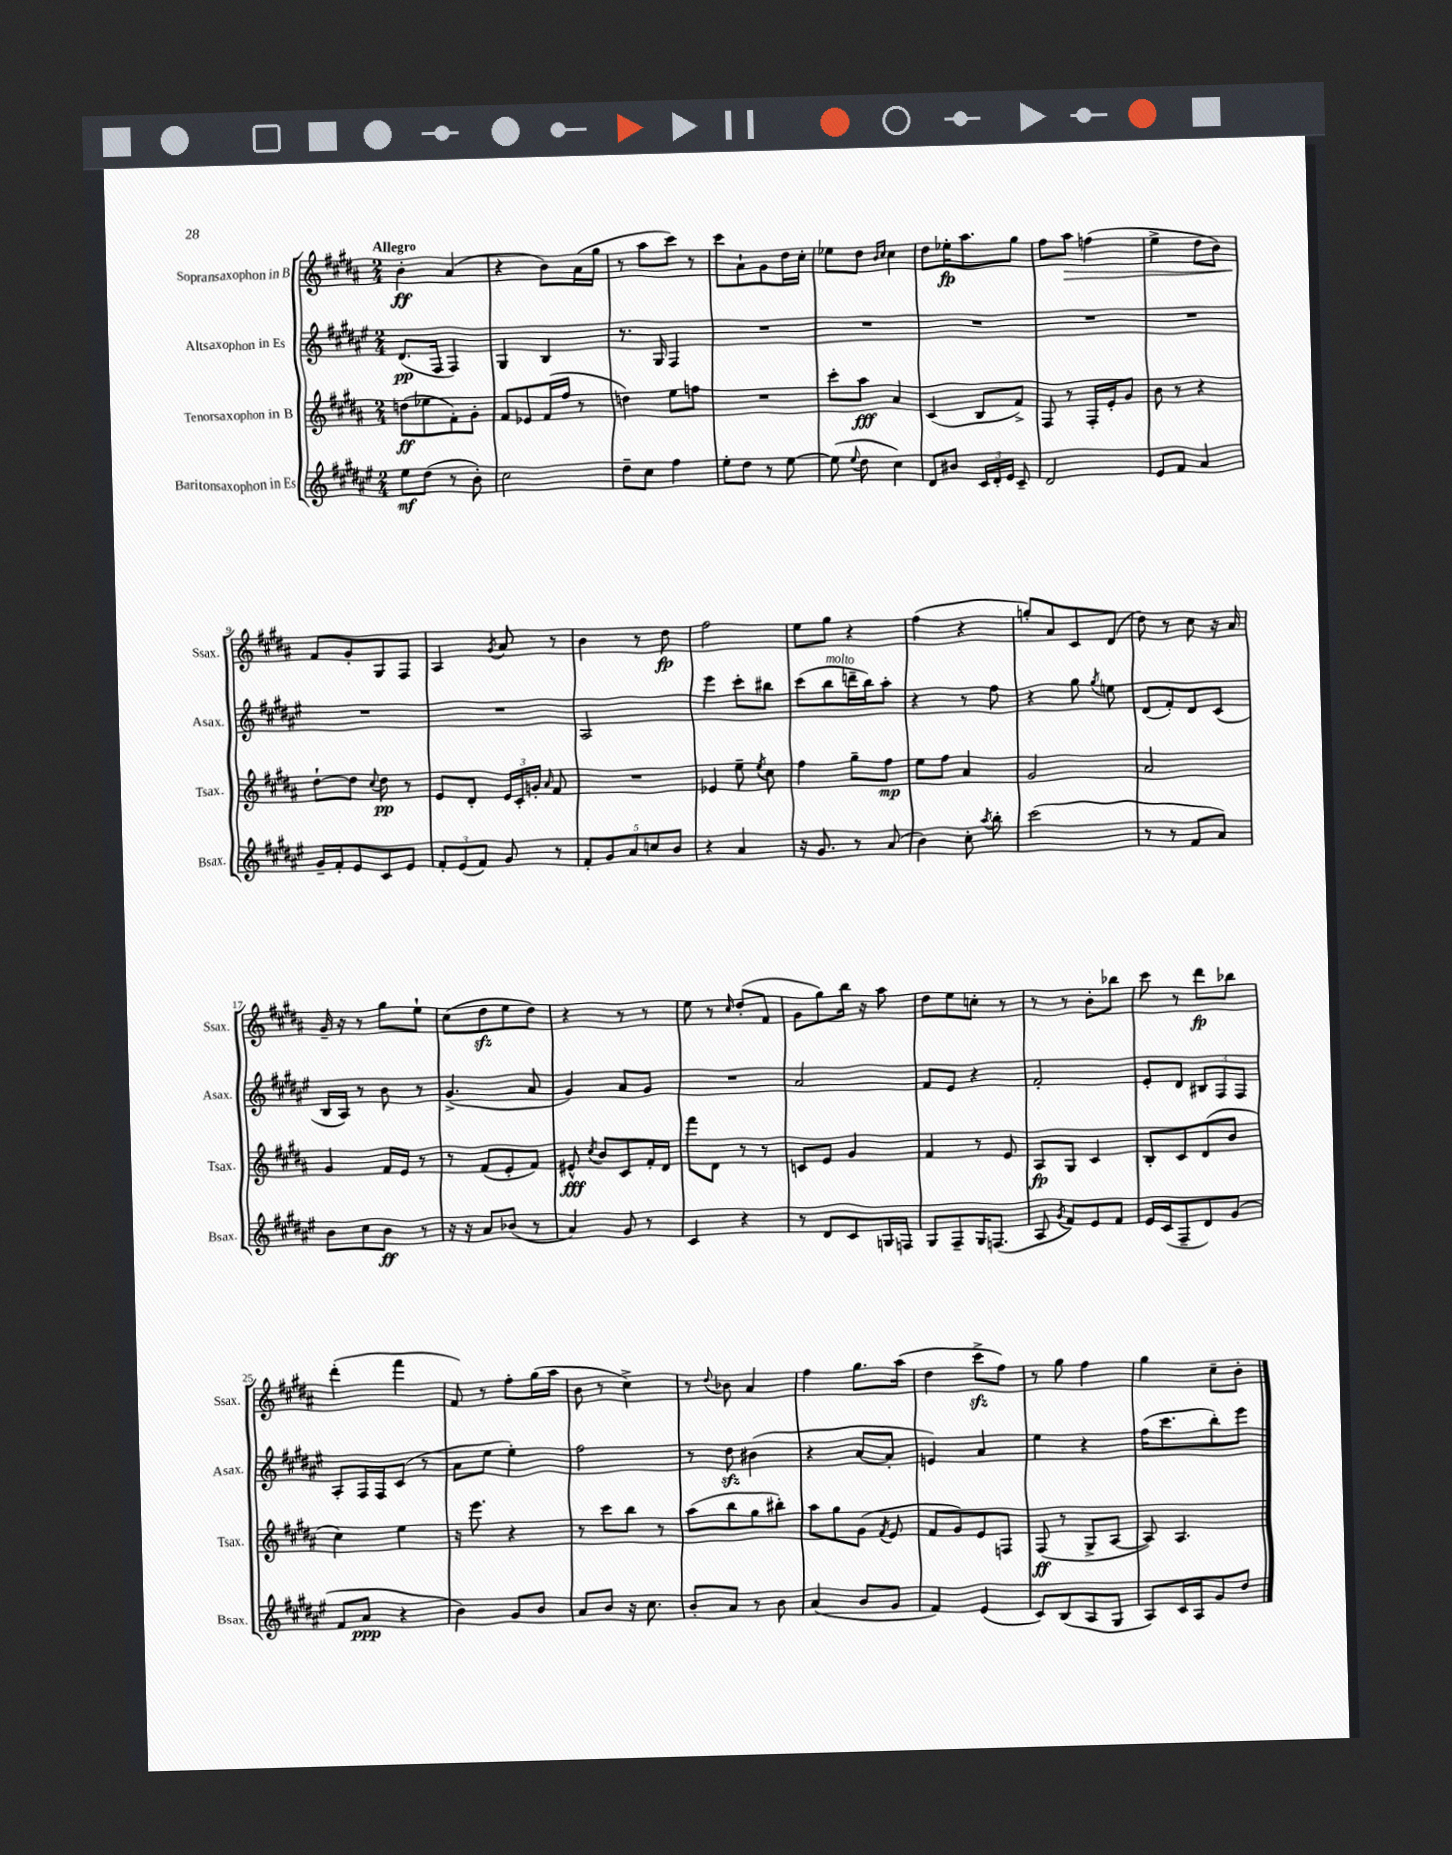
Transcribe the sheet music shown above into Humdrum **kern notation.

**kern	**dynam	**kern	**dynam	**kern	**dynam	**kern	**dynam
*part4	*part4	*part3	*part3	*part2	*part2	*part1	*part1
*staff4	*staff4	*staff3	*staff3	*staff2	*staff2	*staff1	*staff1
*I"Baritonsaxophon in Es	*	*I"Tenorsaxophon in B	*	*I"Altsaxophon in Es	*	*I"Sopransaxophon in B	*
*I'Bsax.	*	*I'Tsax.	*	*I'Asax.	*	*I'Ssax.	*
*clefG2	*	*clefG2	*	*clefG2	*	*clefG2	*
*k[f#c#g#d#a#e#]	*	*k[f#c#g#d#a#]	*	*k[f#c#g#d#a#e#]	*	*k[f#c#g#d#a#]	*
*M2/4	*	*M2/4	*	*M2/4	*	*M2/4	*
=1	=1	=1	=1	=1	=1	=1	=1
!	!	!	!	!	!	!LO:TX:a:B:t=Allegro	!
8ee#\L	mf	(8ddn\L	ff	(8.d#/L	pp	4b'\	ff
(8dd#\J	.	8ee-X\	.	.	.	.	.
.	.	.	.	16F#/Jk	.	.	.
8r	.	8f#'\)	.	4F#/)	.	(4a#/	.
8b'\)	.	8g#'\J	.	.	.	.	.
=2	=2	=2	=2	=2	=2	=2	=2
2cc#\	.	8f#/L	.	4G#/	.	4r	.
.	.	8e-X/	.	.	.	.	.
.	.	(16f#/L	.	4B/	.	8b\L)	.
.	.	16ff#/JJ	.	.	.	.	.
.	.	8r	.	.	.	(16a#\L	.
.	.	.	.	.	.	16gg#\JJ	.
=3	=3	=3	=3	=3	=3	=3	=3
8dd#~\L	.	4ddn\)	.	8.r	.	8r	.
8cc#\J	.	.	.	.	.	8aa#\L	.
.	.	.	.	16G#/	.	.	.
4ff#\	.	8ee\L	.	4F#/	.	8ccc#\J)	.
.	.	8ffn\J	.	.	.	8r	.
=4	=4	=4	=4	=4	=4	=4	=4
8ee#'\L	.	2r	.	2r	.	8ccc#\L	.
8dd#\J	.	.	.	.	.	8a#`\	.
8r	.	.	.	.	.	8g#\	.
[8ee#\	.	.	.	.	.	16dd#\L	.
.	.	.	.	.	.	16cc#'\JJ	.
=5	=5	=5	=5	=5	=5	=5	=5
(8ee#\]	.	8ccc#'\L	.	2r	.	8ee-X\L	.
8qqee#/	.	.	.	.	.	.	.
8dd#\	.	8aa#\J	fff	.	.	8dd#\J	.
.	.	.	.	.	.	16qqb/LL	.
.	.	.	.	.	.	16qqcc#/JJ	.
4cc#\)	.	4a#/	.	.	.	4cc#\	.
=6	=6	=6	=6	=6	=6	=6	=6
8d#/L	.	(4c#/	.	2r	.	8dd#\L	.
8b#X/J	.	.	.	.	.	16ee-X'\K	fp
.	.	.	.	.	.	8.aa#\	.
24c#/LL	.	8B/L	.	.	.	.	.
24d#'/	.	.	.	.	.	.	.
24e#/JJ	.	.	.	.	.	.	.
8c#~/	.	8f#^/J)	.	.	.	8gg#\J	.
=7	=7	=7	=7	=7	=7	=7	=7
2d#/	.	8F#/	.	2r	.	8ff#\L	.
!	!	!	!	!	!	!	!LO:HP:b
.	.	8r	.	.	.	8aa#\J	>
.	.	16F#'/LL	.	.	.	(4ffn\	.
.	.	16e'/J	.	.	.	.	.
.	.	8g#/J	.	.	.	.	.
=8	=8	=8	=8	=8	=8	=8	=8
8e#/L	.	8b\	.	2r	.	4ee^\	.
8f#/J	.	8r	.	.	.	.	.
4a#/	.	4r	.	.	.	8dd#\L	.
.	.	.	.	.	.	8b\J)	.
!!LO:LB:g=z
=9	=9	=9	=9	=9	=9	=9	=9
16g#~/LL	.	[8dd#`\L	.	2r	.	8f#/L	.
16f#'/J	.	.	.	.	.	.	.
8e#/	.	8dd#\J]	.	.	.	8g#'/	]
.	.	8qqcc#/	.	.	.	.	.
8c#/	.	8dd#\	pp	.	.	8G#/	.
8e#/J	.	8r	.	.	.	8F#/J	.
=10	=10	=10	=10	=10	=10	=10	=10
12f#'/L	.	8e/L	.	2r	.	4A#/	.
(12e#/	.	.	.	.	.	.	.
.	.	8d#'/J	.	.	.	.	.
12f#/J)	.	.	.	.	.	.	.
.	.	.	.	.	.	8qg#/	.
8g#/	.	24e/LL	.	.	.	8a#/	.
.	.	24c#'/	.	.	.	.	.
.	.	24gn'/JJ	.	.	.	.	.
.	.	16qqa#/	.	.	.	.	.
8r	.	8f#/	.	.	.	8r	.
=11	=11	=11	=11	=11	=11	=11	=11
10f#'/L	.	2r	.	2A#/	.	4b\	.
10g#/	.	.	.	.	.	.	.
10a#/	.	.	.	.	.	.	.
.	.	.	.	.	.	8r	.
10ccn/	.	.	.	.	.	.	.
.	.	.	.	.	.	8dd#\	fp
10b/J	.	.	.	.	.	.	.
=12	=12	=12	=12	=12	=12	=12	=12
4r	.	4e-X/	.	4eee#\	.	2ff#\	.
4a#/	.	8ee~\	.	8ccc#'\L	.	.	.
.	.	8qee/	.	.	.	.	.
.	.	8cc#\	.	8bb#X\J	.	.	.
=13	=13	=13	=13	=13	=13	=13	=13
16r	.	4ff#\	.	(8ccc#\L	.	8ee\L	.
8.g#/	.	.	.	.	.	.	.
!	!	!	!	!LO:TX:a:i:t=molto	!	!	!
.	.	.	.	8bb\	.	8gg#\J	.
8r	.	8gg#~\L	.	16dddn~\L	.	4r	.
.	.	.	.	16bb\J)	.	.	.
(8a#/	.	8ff#\J	mp	8aa#'\J	.	.	.
=14	=14	=14	=14	=14	=14	=14	=14
4b\)	.	8ee\L	.	4r	.	(4ff#\	.
.	.	8ff#\J	.	.	.	.	.
8cc#'\	.	4a#/	.	8r	.	4r	.
8qaa#/	.	.	.	.	.	.	.
8bb'\	.	.	.	8ff#\	.	.	.
=15	=15	=15	=15	=15	=15	=15	=15
(2ccc#\	.	2g#/	.	4r	.	8ggn'/L)	.
.	.	.	.	.	.	8a#/	.
.	.	.	.	8gg#\	.	8c#/	.
.	.	.	.	8qgg#/	.	.	.
.	.	.	.	8een\	.	(8d#/J	.
=16	=16	=16	=16	=16	=16	=16	=16
8r	.	2a#/	.	(8d#/L	.	8dd#\)	.
8r	.	.	.	8f#'/)	.	8r	.
8f#/L	.	.	.	8d#/	.	8cc#\	.
8a#/J)	.	.	.	(8c#/J	.	16r	.
.	.	.	.	.	.	16a#/	.
!!LO:LB:g=z
=17	=17	=17	=17	=17	=17	=17	=17
8b\L	.	4g#/	.	16B/LL	.	16g#~/	.
.	.	.	.	16A#/JJ)	.	16r	.
8cc#\	.	.	.	8r	.	8r	.
8b\J	ff	16f#/LL	.	8b\	.	8gg#\L	.
.	.	16e/JJ	.	.	.	.	.
8r	.	8r	.	8r	.	8ee`\J	.
=18	=18	=18	=18	=18	=18	=18	=18
16r	.	8r	.	(4.g#^/	.	(8cc#\L	.
16r	.	.	.	.	.	.	.
8a#/L	.	(8f#/L	.	.	.	8dd#zz\	.
(8b-X/J	.	8e'/	.	.	.	8ee\	.
8r	.	8f#/J)	.	8a#/	.	8dd#\J)	.
=19	=19	=19	=19	=19	=19	=19	=19
4a#/)	.	8e#X^^/	fff	4g#/)	.	4r	.
.	.	8qcc#/	.	.	.	.	.
.	.	8b/L	.	.	.	.	.
8g#/	.	8c#/	.	8a#/L	.	8r	.
8r	.	16f#'/L	.	8g#/J	.	8r	.
.	.	16d#/JJ	.	.	.	.	.
=20	=20	=20	=20	=20	=20	=20	=20
4c#/	.	8fff#\L	.	2r	.	8ee\	.
.	.	8d#\J	.	.	.	8r	.
.	.	.	.	.	.	16qqcc#/	.
4r	.	8r	.	.	.	(8dd#'/L	.
.	.	8r	.	.	.	8f#/J	.
=21	=21	=21	=21	=21	=21	=21	=21
8r	.	8cn/L	.	2a#/	.	8g#\L	.
8d#/L	.	8e/J	.	.	.	8gg#\)	.
8c#/	.	4g#/	.	.	.	16bb\Jk	.
.	.	.	.	.	.	16r	.
16Gn/L	.	.	.	.	.	8aa#\	.
16Fn/JJ	.	.	.	.	.	.	.
=22	=22	=22	=22	=22	=22	=22	=22
8G#/L	.	4f#/	.	8f#/L	.	8dd#\L	.
8F#~/	.	.	.	8e#/J	.	8ee\	.
16G#/K	.	8r	.	4r	.	8ccn'\J	.
(8.Fn/J	.	.	.	.	.	.	.
.	.	8e/	.	.	.	8r	.
=23	=23	=23	=23	=23	=23	=23	=23
8A#/	.	8A#/L	fp	2f#'/	.	8r	.
8qg#/	.	.	.	.	.	.	.
8f#/L)	.	8G#/J	.	.	.	8r	.
8e#/	.	4c#/	.	.	.	8b'\L	.
8f#/J	.	.	.	.	.	8bb-X\J	.
=24	=24	=24	=24	=24	=24	=24	=24
16e#/LL	.	8B'/L	.	8e#'/L	.	8ccc#\	.
(16c#/J	.	.	.	.	.	.	.
8F#~/	.	8c#/	.	8d#/J	.	8r	.
8d#/)	.	(8d#/	.	12B#X/L	.	8ddd#\L	fp
.	.	.	.	12F#/	.	.	.
(8g#/J	.	8b/J	.	.	.	8bb-X\J	.
.	.	.	.	12F#/J	.	.	.
!!LO:LB:g=z
=25	=25	=25	=25	=25	=25	=25	=25
8f#/L	.	4cc#\)	.	8A#'/L	.	(4ddd#'\	.
8a#/J	ppp	.	.	16F#/L	.	.	.
.	.	.	.	16F#/J	.	.	.
4r	.	4ee\	.	(8c#/J	.	4fff#\	.
.	.	.	.	8r	.	.	.
=26	=26	=26	=26	=26	=26	=26	=26
4b\)	.	16r	.	8a#\L	.	8f#/)	.
.	.	8.eee\	.	.	.	.	.
.	.	.	.	8ee#\J	.	8r	.
8g#/L	.	4r	.	4ee#'\)	.	8ff#'\L	.
8b/J	.	.	.	.	.	(16gg#\L	.
.	.	.	.	.	.	16aa#\JJ	.
=27	=27	=27	=27	=27	=27	=27	=27
8a#/L	.	8r	.	2ff#\	.	8b\	.
8b/J	.	8ccc#\L	.	.	.	8r	.
16r	.	8bb\J	.	.	.	4cc#^\)	.
8.cc#\	.	.	.	.	.	.	.
.	.	8r	.	.	.	.	.
=28	=28	=28	=28	=28	=28	=28	=28
8b'/L	.	(8aa#\L	.	8r	.	8r	.
.	.	.	.	.	.	8qqdd#/	.
8a#/J	.	8bb\	.	8dd#zz\	.	8b-X\	.
8r	.	8gg#\	.	(4b#X\	.	4a#/	.
8b\	.	8bb#X'\J)	.	.	.	.	.
=29	=29	=29	=29	=29	=29	=29	=29
(4a#/	.	8aa#\L	.	4r	.	4ff#\	.
.	.	8gg#\	.	.	.	.	.
8b/L	.	(8g#\J	.	[8a#/L	.	8.gg#\L	.
.	.	8qf#/	.	.	.	.	.
8g#/J	.	8e/	.	8a#'/J]	.	.	.
.	.	.	.	.	.	(16aa#\Jk	.
=30	=30	=30	=30	=30	=30	=30	=30
4f#/)	.	8f#/L	.	4en/)	.	4dd#\	.
.	.	8g#/)	.	.	.	.	.
(4e#/	.	8e/	.	4a#/	.	8ccc#zz^\L	.
.	.	8Fn/J	.	.	.	8ff#\J)	.
=31	=31	=31	=31	=31	=31	=31	=31
8c#/L)	.	(8F#/	ff	4ee#\	.	8r	.
(8B/	.	8r	.	.	.	8gg#\	.
8A#/	.	8G#^/L	.	4r	.	4ff#\	.
8G#/J	.	[8A#/J	.	.	.	.	.
=32	=32	=32	=32	=32	=32	=32	=32
8A#/L)	.	8A#/])	.	(16ff#\KL	.	4gg#\	.
.	.	.	.	8.ccc#\	.	.	.
16c#/L	.	4.A#/	.	.	.	.	.
16A#/J	.	.	.	.	.	.	.
8g#/	.	.	.	8bb'\)	.	8cc#~\L	.
8dd#/J	.	.	.	8eee#\J	.	8b'\J	.
==	==	==	==	==	==	==	==
*-	*-	*-	*-	*-	*-	*-	*-
